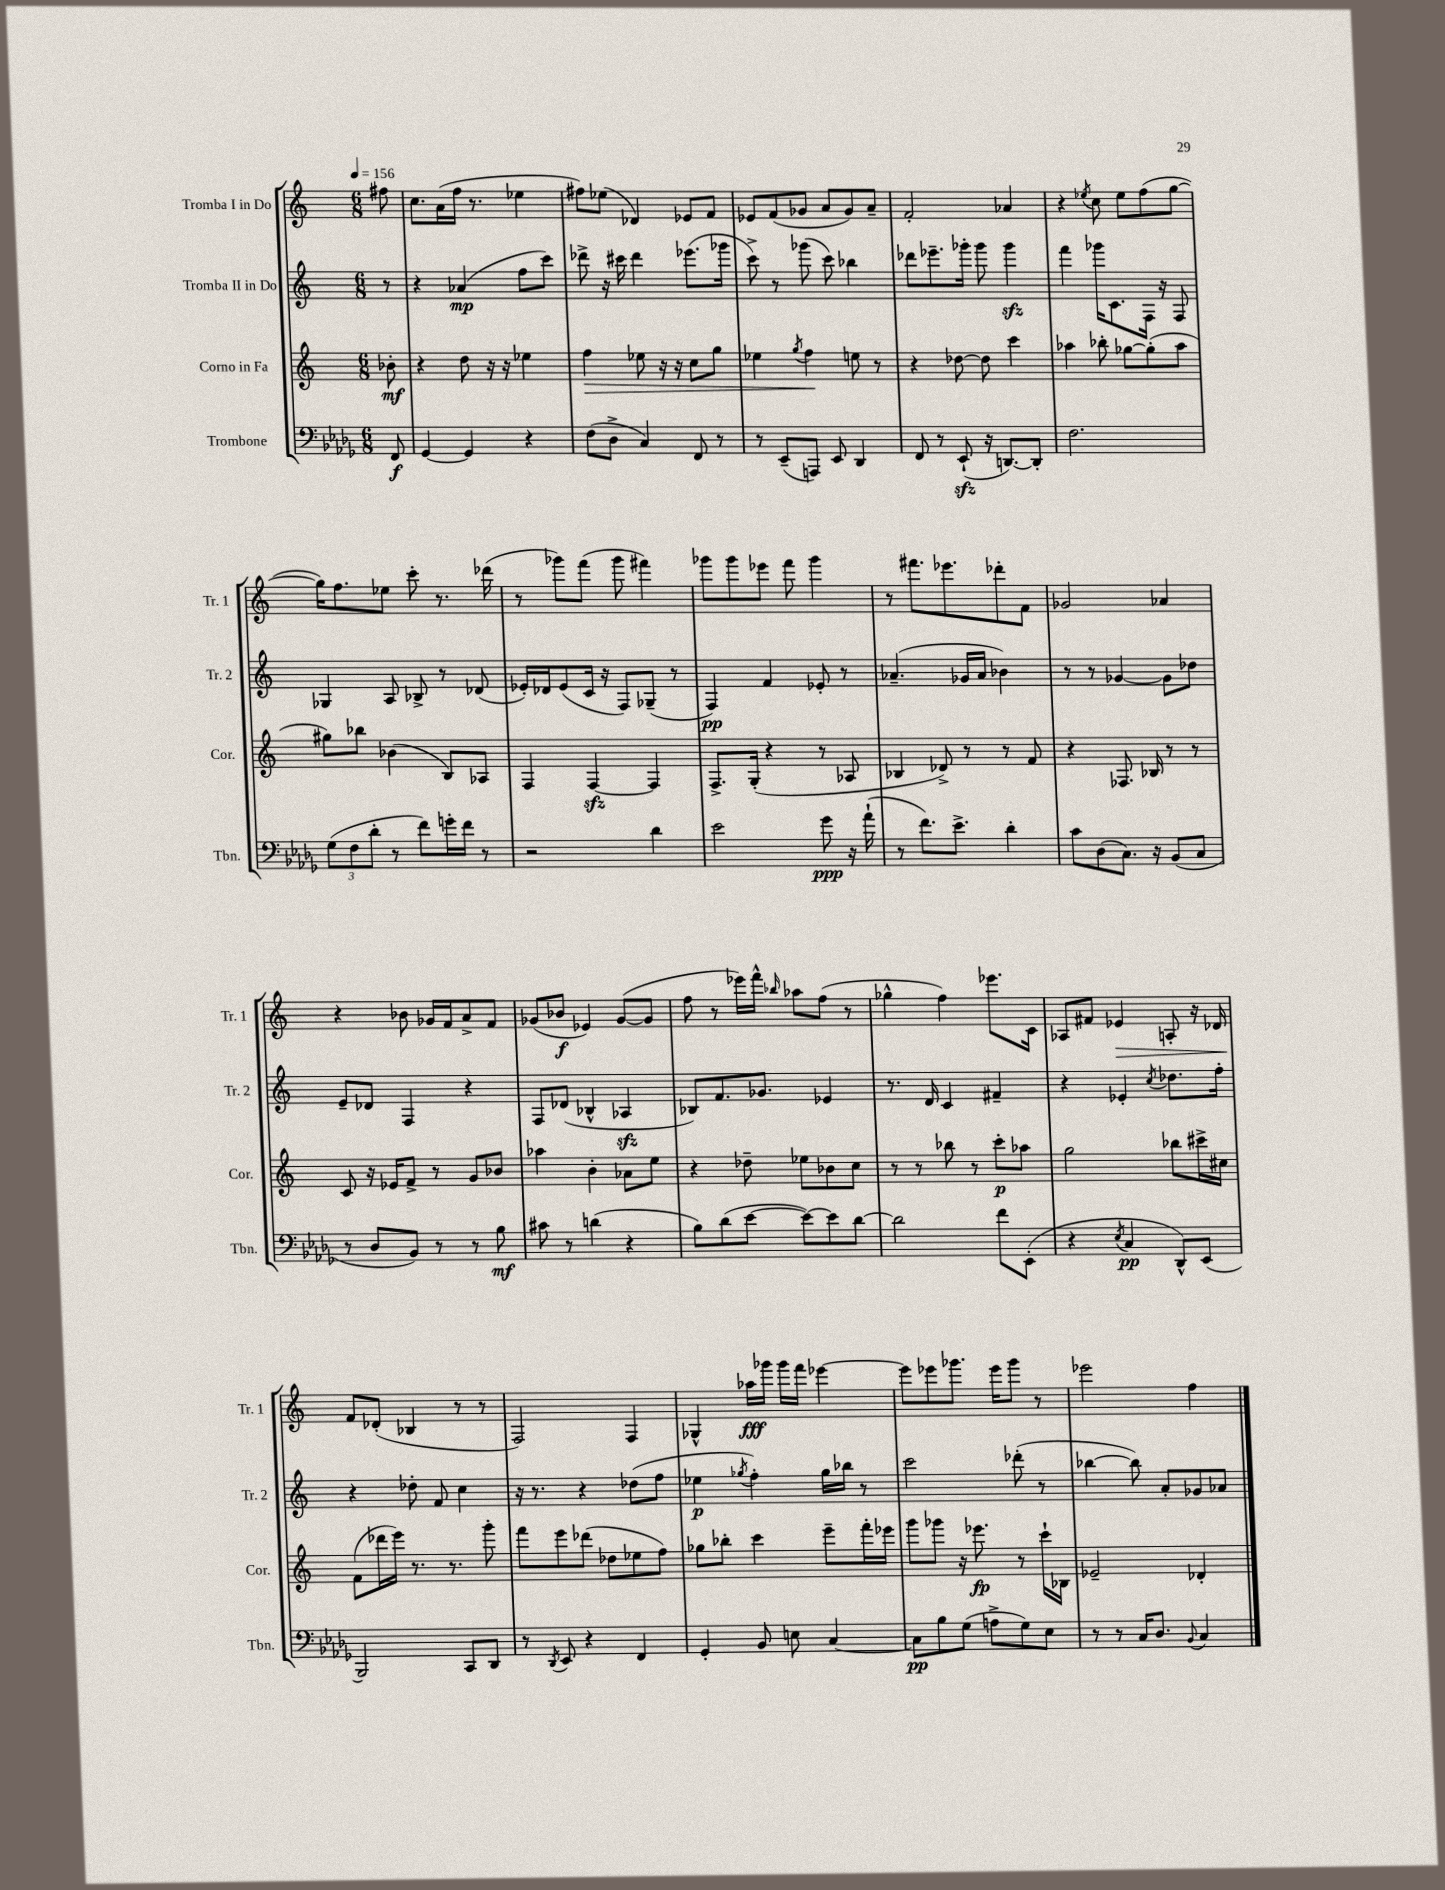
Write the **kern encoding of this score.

**kern	**dynam	**kern	**dynam	**kern	**dynam	**kern	**dynam
*part4	*part4	*part3	*part3	*part2	*part2	*part1	*part1
*staff4	*staff4	*staff3	*staff3	*staff2	*staff2	*staff1	*staff1
*I"Trombone	*	*I"Corno in Fa	*	*I"Tromba II in Do	*	*I"Tromba I in Do	*
*I'Tbn.	*	*I'Cor.	*	*I'Tr. 2	*	*I'Tr. 1	*
*clefF4	*	*clefG2	*	*clefG2	*	*clefG2	*
*k[b-e-a-d-g-]	*	*k[]	*	*k[]	*	*k[]	*
*M6/8	*	*M6/8	*	*M6/8	*	*M6/8	*
*MM156	*	*MM156	*	*MM156	*	*MM156	*
=	=	=	=	=	=	=	=
8FF/	f	8b-X'\	mf	8r	.	8ff#X\	.
=1	=1	=1	=1	=1	=1	=1	=1
[4GG-/	.	4r	.	4r	.	8.cc\L	.
.	.	.	.	.	.	(16a\L	.
4GG-/]	.	8dd\	.	(4a-X/	mp	16ff\JJ	.
.	.	.	.	.	.	8.r	.
.	.	16r	.	.	.	.	.
.	.	16r	.	.	.	.	.
4r	.	4ee-X\	.	8ff\L	.	4ee-X\	.
.	.	.	.	8ccc\J)	.	.	.
=2	=2	=2	=2	=2	=2	=2	=2
!	!	!	!LO:HP:b	!	!	!	!
(8F\L	.	4ff\	>	8ddd-X^\	.	8ff#X\L)	.
8D-^\J	.	.	.	16r	.	(8ee-X\J	.
.	.	.	.	16ccc#X\	.	.	.
4C/)	.	8ee-X\	.	4ddd-\	.	4d-X/)	.
.	.	16r	.	.	.	.	.
.	.	16r	.	.	.	.	.
8FF/	.	8cc\L	.	(8.eee-X\L	.	8e-X/L	.
8r	.	8gg\J	.	.	.	8f/J	.
.	.	.	.	16ggg-X\Jk	.	.	.
=3	=3	=3	=3	=3	=3	=3	=3
8r	.	4ee-X\	.	8ccc^\)	.	8e-X/L	.
(8EE-~/L	.	.	.	8r	.	(8f/	.
.	.	8qgg/	.	.	.	.	.
8AAAn/J)	.	4ff\	.	(8ggg-X\	.	8g-X/J	.
8EE-/	.	.	.	8ccc\)	.	8a/L	.
4DD-/	.	8een\	]	4bb-X\	.	8g-/)	.
.	.	8r	.	.	.	8a~/J	.
=4	=4	=4	=4	=4	=4	=4	=4
8FF/	.	4r	.	8ddd-X\L	.	2f'/	.
8r	.	.	.	8.eee-X~\	.	.	.
(8EE-zz`/	.	[8dd-X\	.	.	.	.	.
.	.	.	.	16ggg-X'\Jk	.	.	.
16r	.	8dd-\]	.	8ggg-\	.	.	.
[8.DDn/L)	.	.	.	.	.	.	.
.	.	4ccc\	.	4ggg-zz\	.	4a-X/	.
8DD'/J]	.	.	.	.	.	.	.
=5	=5	=5	=5	=5	=5	=5	=5
2.F\	.	4aa-X\	.	4fff\	.	4r	.
.	.	.	.	.	.	8qee-X/	.
.	.	8bb-X'\	.	16ggg-X\KL	.	8cc\	.
.	.	.	.	8.c\	.	.	.
.	.	[8gg-X\L	.	.	.	8ee-\L	.
.	.	(8gg-'\]	.	16F\Jk	.	(8ff\	.
.	.	.	.	16r	.	.	.
.	.	8aa-\J	.	8F/	.	[8gg\J	.
!!LO:LB:g=z
=6	=6	=6	=6	=6	=6	=6	=6
(12G-\L	.	8gg#X\L)	.	4G-X/	.	16gg\KL])	.
.	.	.	.	.	.	8.ff\	.
12F\	.	.	.	.	.	.	.
.	.	8bb-X\J	.	.	.	.	.
12d-'\J	.	.	.	.	.	.	.
8r	.	(4b-X\	.	8A/	.	8ee-X\J	.
8f\L)	.	.	.	8B-X^/	.	8ccc'\	.
16gn'\L	.	8B/L)	.	8r	.	8.r	.
16f\JJ	.	.	.	.	.	.	.
8r	.	8A-X/J	.	(8d-X/	.	.	.
.	.	.	.	.	.	(16ddd-X\	.
=7	=7	=7	=7	=7	=7	=7	=7
2r	.	4F/	.	16e-X'/LL)	.	8r	.
.	.	.	.	16d-X/J	.	.	.
.	.	.	.	(8e-/	.	8ggg-X\L)	.
.	.	[4Fzz/	.	16c/Jk	.	(8fff\J	.
.	.	.	.	16r	.	.	.
.	.	.	.	8F/L)	.	8ggg-\	.
4d-\	.	4F/]	.	(8G-X~/J	.	4fff#X\)	.
.	.	.	.	8r	.	.	.
=8	=8	=8	=8	=8	=8	=8	=8
2e-\	.	8.F^/L	.	4F/)	pp	8ggg-X\L	.
.	.	.	.	.	.	8ggg-\	.
.	.	(16G'/Jk	.	.	.	.	.
.	.	4r	.	4f/	.	8eee-X\J	.
.	.	.	.	.	.	8fff\	.
8g-\	ppp	8r	.	8e-X'/	.	4ggg-\	.
16r	.	8A-X/	.	8r	.	.	.
(16a-`\	.	.	.	.	.	.	.
=9	=9	=9	=9	=9	=9	=9	=9
8r	.	4B-X/	.	(4.a-X~/	.	8r	.
8.f\L)	.	.	.	.	.	8.fff#X\L	.
.	.	8d-X^/)	.	.	.	.	.
8.e-^\J	.	.	.	.	.	8.eee-X\	.
.	.	8r	.	16g-X/LL	.	.	.
.	.	.	.	16a-/JJ	.	.	.
4d-'\	.	8r	.	4b-X\)	.	8ddd-X'\	.
.	.	8f/	.	.	.	8f\J	.
=10	=10	=10	=10	=10	=10	=10	=10
8c\L	.	4r	.	8r	.	2g-X/	.
(8D-\	.	.	.	8r	.	.	.
8.C\J)	.	8.F-X/	.	[4g-X/	.	.	.
16r	.	16B-X/	.	.	.	.	.
(8BB-/L	.	8r	.	8g-\L]	.	4a-X/	.
8C/J	.	8r	.	8dd-X\J	.	.	.
!!LO:LB:g=z
=11	=11	=11	=11	=11	=11	=11	=11
8r	.	8c/	.	8e~/L	.	4r	.
8D-/L	.	16r	.	8d-X/J	.	.	.
.	.	16e-X/KL	.	.	.	.	.
8BB-/J)	.	8f^/J	.	4F/	.	8b-X\	.
8r	.	8r	.	.	.	16g-X/LL	.
.	.	.	.	.	.	16f/J	.
8r	.	8g/L	.	4r	.	8a^/	.
8B-\	mf	8b-X/J	.	.	.	8f/J	.
=12	=12	=12	=12	=12	=12	=12	=12
8c#X\	.	4aa-X\	.	8F/L	.	(8g-X/L	.
8r	.	.	.	(8d-X/J	.	8b-X/J	f
(4dn\	.	4b'\	.	4B-X^^/	.	4e-X/)	.
4r	.	8a-X\L	.	4A-Xzz/	.	([8g-/L	.
.	.	8ee\J	.	.	.	8g-/J]	.
=13	=13	=13	=13	=13	=13	=13	=13
8B-\L)	.	4r	.	8B-X/L)	.	8ff\	.
(8d-\	.	.	.	8.f/	.	8r	.
[8e-\J	.	8dd-X~\	.	.	.	16eee-X\LL)	.
.	.	.	.	8.g-X/J	.	16fff^^\JJ	.
.	.	.	.	.	.	16qqbb-X/	.
8e-\L_)	.	8ee-X\L	.	.	.	8aa-X\L	.
8e-\]	.	8b-X\	.	4e-X/	.	(8ff\J	.
[8d-\J	.	8cc\J	.	.	.	8r	.
=14	=14	=14	=14	=14	=14	=14	=14
2d-\]	.	8r	.	8.r	.	4gg-X^^\	.
.	.	8r	.	.	.	.	.
.	.	.	.	16d/	.	.	.
.	.	8bb-X\	.	4c/	.	4ff\)	.
.	.	8r	.	.	.	.	.
8f\L	.	8ccc'\L	p	4f#X~/	.	8.eee-X\L	.
(8EE-'\J	.	8aa-X\J	.	.	.	.	.
.	.	.	.	.	.	16c\Jk	.
=15	=15	=15	=15	=15	=15	=15	=15
4r	.	2gg\	.	4r	.	8A-X/L	.
.	.	.	.	.	.	8f#X/J	.
8qE-/	.	.	.	.	.	.	.
!	!	!	!	!	!	!	!LO:HP:b
4C/	pp	.	.	4e-X'/	.	4e-X/	>
.	.	.	.	8qcc/	.	.	.
8DD-^^/L)	.	8bb-X\L	.	8.dd-X\L	.	8An'/	.
(8EE-/J	.	16ccc#X^\L	.	.	.	16r	.
.	.	16cc#X\JJ	.	16ff'\Jk	.	16d-X/	.
!!LO:LB:g=z
=16	=16	=16	=16	=16	=16	=16	=16
2BBB-/)	.	(8f\L	.	4r	.	8f/L	.
.	.	16ddd-X\L	.	.	.	(8d-X'/J	]
.	.	16eee\JJ)	.	.	.	.	.
.	.	8.r	.	8dd-X'\	.	4B-X/	.
.	.	.	.	8f/	.	.	.
.	.	8.r	.	.	.	.	.
8CC/L	.	.	.	4cc\	.	8r	.
8DD-/J	.	8ggg'\	.	.	.	8r	.
=17	=17	=17	=17	=17	=17	=17	=17
8r	.	8fff\L	.	16r	.	2F/)	.
.	.	.	.	8.r	.	.	.
8qDD-/	.	.	.	.	.	.	.
8EE-/	.	8eee\	.	.	.	.	.
4r	.	(8ddd-X\J	.	4r	.	.	.
.	.	8dd-X\L	.	.	.	.	.
4FF/	.	8ee-X\	.	(8dd-X\L	.	4F/	.
.	.	8ff\J)	.	8ff\J	.	.	.
=18	=18	=18	=18	=18	=18	=18	=18
4GG-'/	.	8gg-X\L	.	4ee-X\	p	4G-X^^/	.
.	.	8bb-X'\J	.	.	.	.	.
.	.	.	.	8qgg-X/	.	.	.
8BB-/	.	4ccc\	.	4ff'\)	.	16aa-X\LL	fff
.	.	.	.	.	.	16ggg-X\JJ	.
8En\	.	.	.	.	.	16ggg-\LL	.
.	.	.	.	.	.	16fff\JJ	.
[4C/	.	8eee~\L	.	16gg-\LL	.	[4eee-X\	.
.	.	.	.	16bb-X\JJ	.	.	.
.	.	16fff'\L	.	8r	.	.	.
.	.	16eee-X\JJ	.	.	.	.	.
=19	=19	=19	=19	=19	=19	=19	=19
8C\L]	pp	8ggg\L	.	2ccc\	.	8eee-\L]	.
8B-\	.	8ggg-X\J	.	.	.	8eee-X\	.
(8G-\J	.	16r	.	.	.	8.ggg-X\J	.
.	.	8.eee-X\	fp	.	.	.	.
8An^\L	.	.	.	.	.	.	.
.	.	.	.	.	.	16eee-\KL	.
8G-\)	.	8r	.	(8ddd-X'\	.	8ggg-\J	.
8E-\J	.	16ccc`\LL	.	8r	.	8r	.
.	.	16B-X\JJ	.	.	.	.	.
=20	=20	=20	=20	=20	=20	=20	=20
8r	.	2e-X~/	.	[4bb-X\	.	2eee-X\	.
8r	.	.	.	.	.	.	.
16C/KL	.	.	.	8bb-\])	.	.	.
8.D-/J	.	.	.	.	.	.	.
.	.	.	.	8a'/L	.	.	.
8qqBB-/	.	.	.	.	.	.	.
4C/	.	4d-X'/	.	8g-X/	.	4ff\	.
.	.	.	.	8a-X/J	.	.	.
==	==	==	==	==	==	==	==
*-	*-	*-	*-	*-	*-	*-	*-
